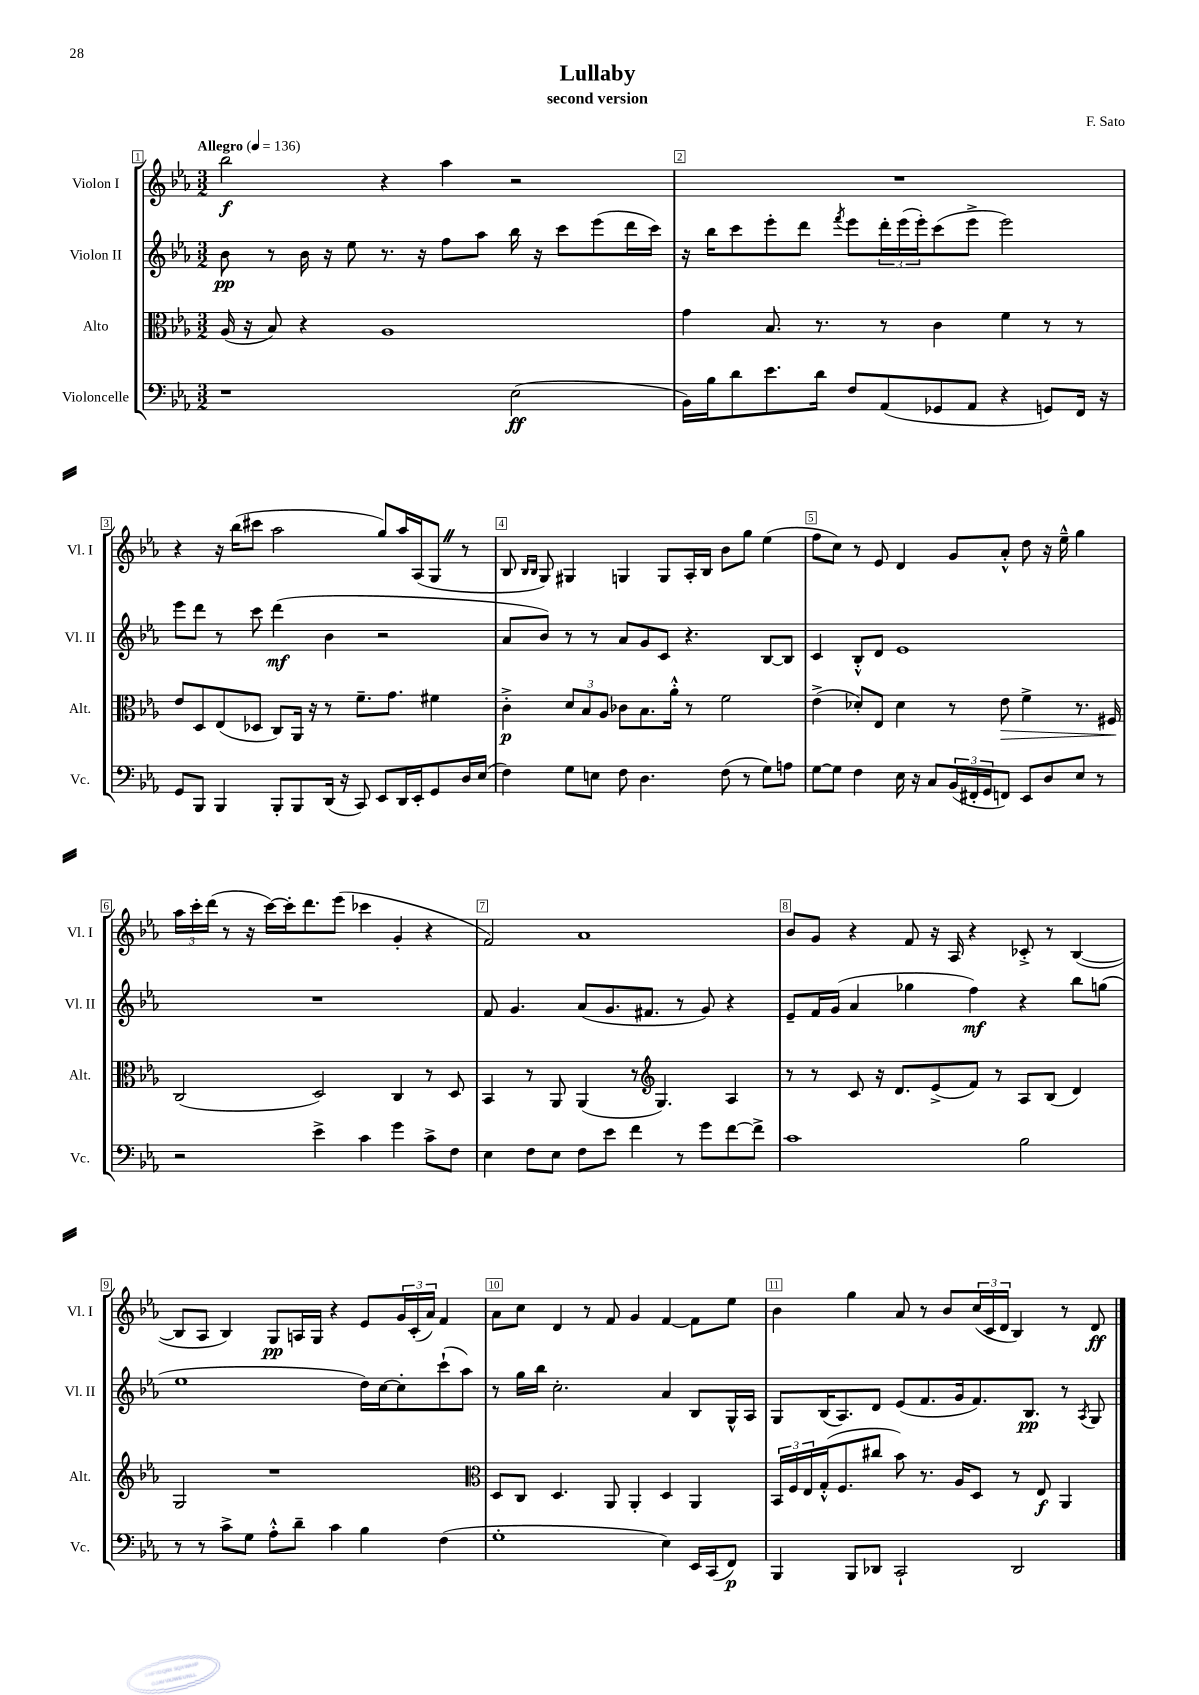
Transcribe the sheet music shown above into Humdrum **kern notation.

**kern	**kern	**kern	**kern
*staff4	*staff3	*staff2	*staff1
*clefF4	*clefC3	*clefG2	*clefG2
*k[b-e-a-]	*k[b-e-a-]	*k[b-e-a-]	*k[b-e-a-]
*M3/2	*M3/2	*M3/2	*M3/2
*MM136	*MM136	*MM136	*MM136
1r	(16A-	8b-	2bb-
.	16r	.	.
.	8B-)	8r	.
.	4r	16b-	.
.	.	16r	.
.	.	8ee-	.
.	1A-	8.r	4r
.	.	16r	.
.	.	8ff	4aa-
.	.	8aa-	.
(2E-	.	16bb-	2r
.	.	16r	.
.	.	8ccc	.
.	.	(8eee-	.
.	.	16ddd	.
.	.	16ccc)	.
=	=	=	=
16BB-)	4g	16r	1.r
16B-	.	16bb-	.
8d	.	8ccc	.
8.e-	8.B-	8eee-'	.
.	.	8ddd	.
16d	8.r	.	.
.	.	8qfff	.
8F	.	8eee-	.
(8AA-	8r	24ddd'	.
.	.	(24eee-	.
.	.	24eee-')	.
8GG-	4c	(8ccc	.
8AA-	.	8eee-^	.
4r	4f	2eee-)	.
8GG)	8r	.	.
16FF	8r	.	.
16r	.	.	.
=	=	=	=
8GG	8e-	8eee-	4r
8BBB-	8D	8ddd	.
4BBB-	(8E-	8r	16r
.	.	.	(16bb-
.	8D-	8ccc	8ccc#
8BBB-'	8C)	(4ddd	2aa-
8BBB-	16AA-	.	.
.	16r	.	.
(16DD	8r	4b-	.
16r	.	.	.
8CC)	8.f~	.	.
8EE-	.	2r	8gg)
.	8.g	.	.
16DD	.	.	16aa-
16EE-'	.	.	(16A-
8GG	4f#	.	8G
16D	.	.	8r
(16E-	.	.	.
=	=	=	=
4F)	4c'^	8a-	8B-
.	.	.	16qqB-
.	.	.	16qqB-
.	.	8b-)	8G)
8G	12d	8r	4G#
.	12B-	.	.
8E	.	8r	.
.	12A-	.	.
8F	8c-	8a-	4G
4.D	8.B-	8g	.
.	.	8c	8G
.	16a-'^^	.	.
.	8r	4.r	16A-'
.	.	.	16B-
(8F	2f	.	8b-
8r	.	.	8gg
8G)	.	[8B-	(4ee-
8A	.	8B-]	.
=	=	=	=
[8G	(4e-^	4c	8ff
8G]	.	.	8cc)
4F	8d-')	8B-'^^	8r
.	8E-	8d	8e-
16E-	4d-	1e-	4d
16r	.	.	.
8C	.	.	.
(24BB-	8r	.	8g
24FF#'	.	.	.
24GG	.	.	.
8FF)	8e-	.	8a-'^^
8EE-	4f^	.	8dd
8D	.	.	16r
.	.	.	16ee-~^^
8E-	8.r	.	4gg
8r	.	.	.
.	16F#	.	.
=	=	=	=
2r	(2C	1.r	24aa-
.	.	.	24ccc'
.	.	.	(24ddd
.	.	.	8r
.	.	.	16r
.	.	.	[16ccc)
.	.	.	16ccc']
.	.	.	8.ddd
4e-^	2D)	.	.
.	.	.	(8eee-
4c	.	.	4ccc-
4g	4C	.	4g'
8c^	8r	.	4r
8F	8D	.	.
=	=	=	=
4E-	4BB-	8f	2f)
.	.	4.g	.
8F	8r	.	.
8E-	8AA-	.	.
8F	(4AA-	(8a-	1a-
8e-	.	8.g	.
4f	8r	.	.
.	.	8.f#	.
*	*clefG2	*	*
.	4.G)	.	.
8r	.	8r	.
8g	.	8g)	.
[8f	4A-	4r	.
8f^]	.	.	.
=	=	=	=
1c	8r	8e-~	8b-
.	8r	16f	8g
.	.	(16g	.
.	8c	4a-	4r
.	16r	.	.
.	8.d	.	.
.	.	4gg-	8f
.	(8e-^	.	16r
.	.	.	16A-
.	8f)	4ff)	4r
.	8r	.	.
2B-	8A-	4r	8c-'^
.	(8B-	.	8r
.	4d)	8bb-	([4B-
.	.	(8gg	.
=	=	=	=
8r	2G	1ee-	8B-]
8r	.	.	8A-
8c^	.	.	4B-)
8G	.	.	.
8A-'^^	1r	.	8G
8d~	.	.	16A
.	.	.	16G
4c	.	.	4r
4B-	.	16dd)	8e-
.	.	[16cc	.
.	.	8cc']	24g
.	.	.	(24c'
.	.	.	24a-)
(4F	.	(8ccc`	4f
.	.	8aa-)	.
=	=	=	=
*	*clefC3	*	*
1G'	8D	8r	8a-
.	8C	16gg	8cc
.	.	16bb-	.
.	4.D	2.cc'	4d
.	.	.	8r
.	8AA-	.	8f
.	4AA-'	.	4g
4E-)	4D	4a-	[4f
16EE-	4AA-	8B-	8f]
(16CC	.	.	.
8FF)	.	16G^^	8ee-
.	.	16A-	.
=	=	=	=
4BBB-	24BB-	8G	4b-
.	24F	.	.
.	24E-	.	.
.	(16G'^^	(16B-	.
.	8.F	8.A-)	.
8BBB-	.	.	4gg
8DD-	8cc#	8d	.
2CC`	8b-)	(8e-	8a-
.	8.r	8.f	8r
.	.	.	8b-
.	16A-	16g	.
.	8D	8.f)	(24cc
.	.	.	24c
.	.	.	24d
2DD-	8r	.	4B-)
.	.	8.B-	.
.	8E-	.	.
.	4AA-	8r	8r
.	.	8qA-	.
.	.	8G	8d
==	==	==	==
*-	*-	*-	*-
